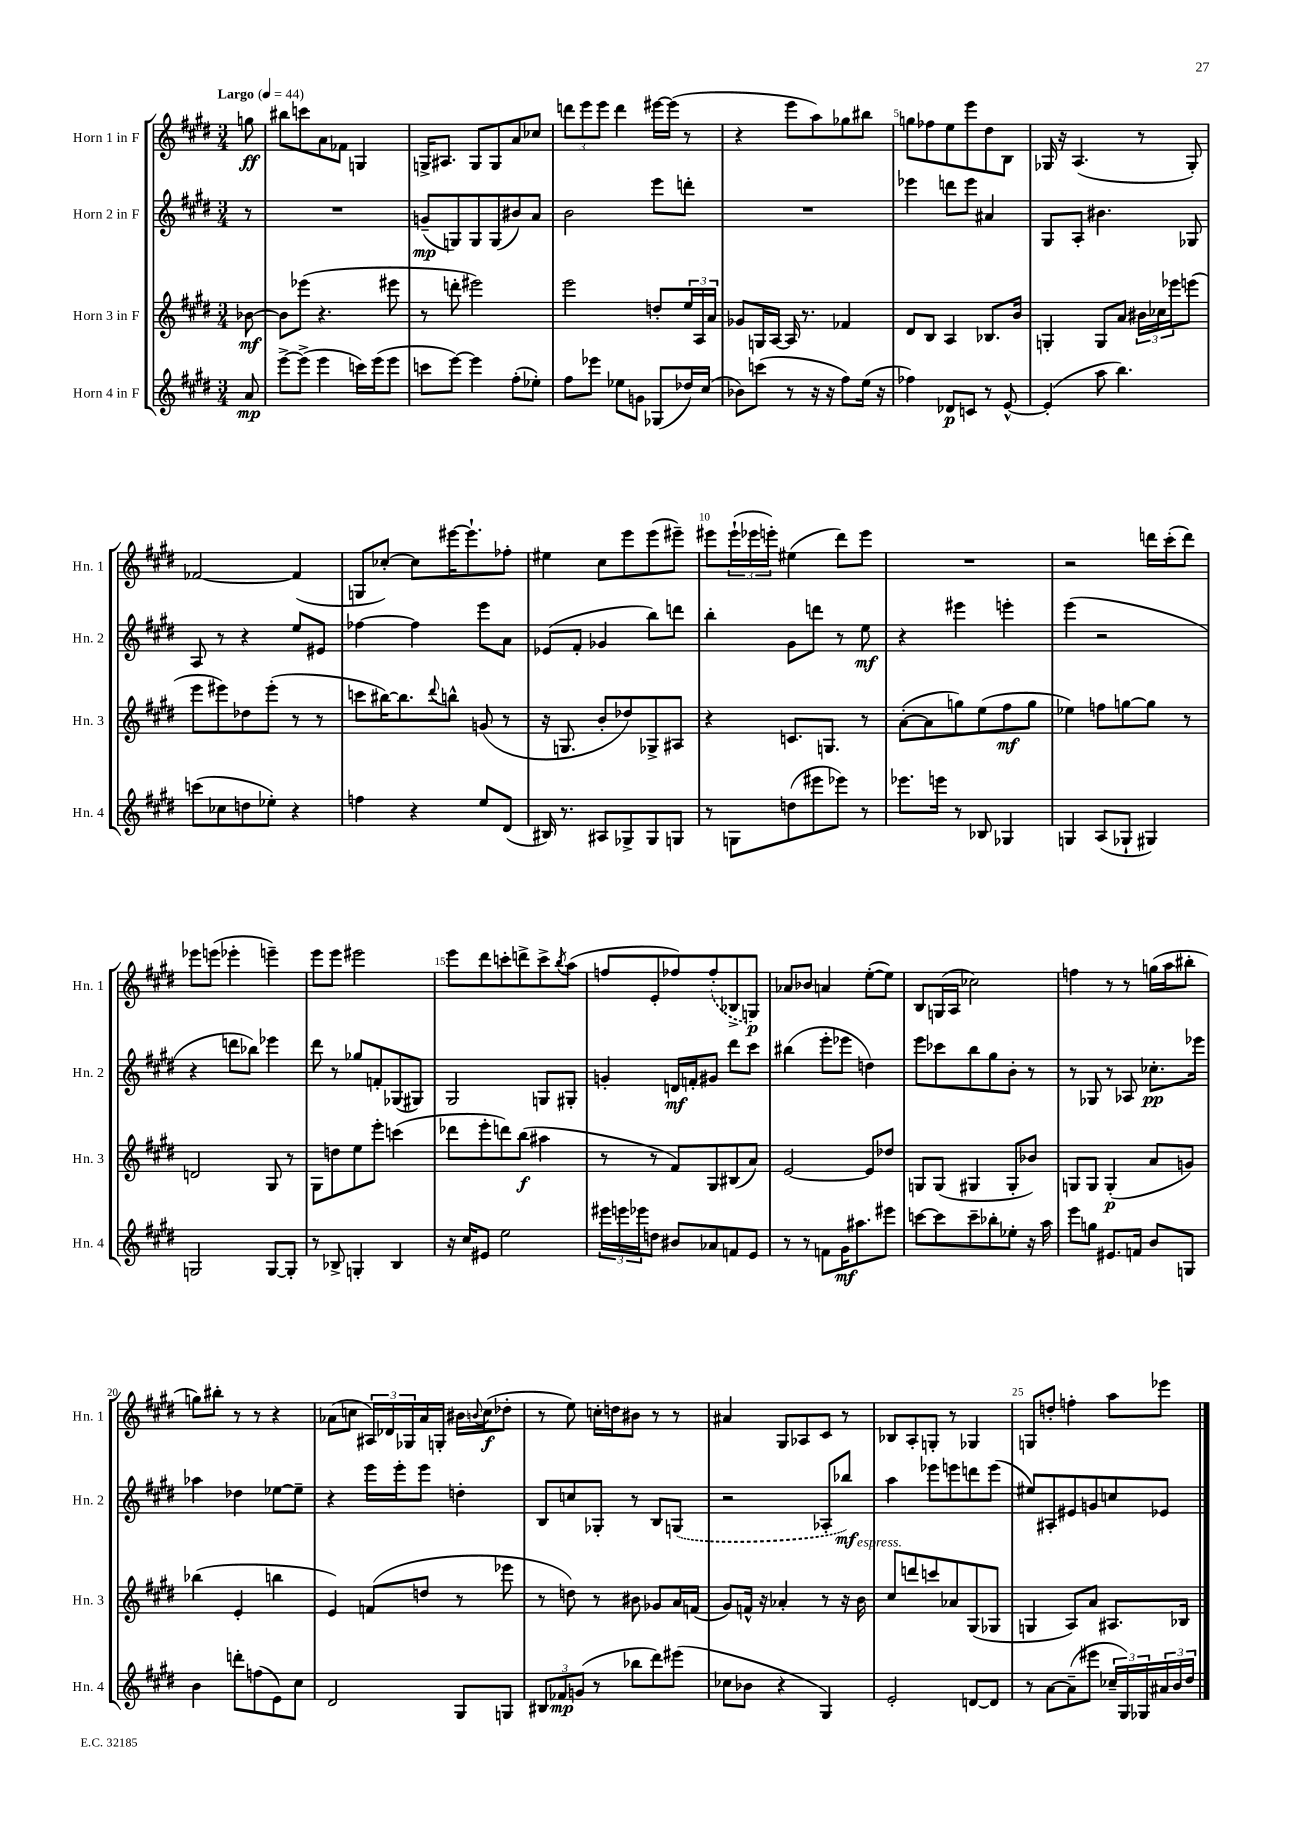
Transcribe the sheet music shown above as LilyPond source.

<<
\new StaffGroup <<
\new Staff = "s0" \with { instrumentName = "Horn 1 in F" shortInstrumentName = "Hn. 1" } {
    \clef treble \key e \major \numericTimeSignature \time 3/4 \partial 8 \tempo "Largo" 4 = 44
    g''8\ff |
    bis''8 c'''8 a'8 fes'8 g4 |
    g16-> ais8. g8 g8 a'8 ces''8 |
    \tuplet 3/2 { d'''8 e'''8 e'''8 } d'''4 eis'''16~ eis'''16( r8 |
    r4 e'''8 a''8) ges''8 bis''8 |
    g''8 fes''8 e''8 e'''8 dis''8 b8 |
    ges16 r16 a4.( r8 ges8-.) |
    fes'2~ fes'4( |
    g8 ces''8~-.) ces''8 eis'''16~ eis'''8.-! fes''8-. |
    eis''4 cis''8 e'''8 e'''8( eis'''8--) |
    eis'''8 \tuplet 3/2 { eis'''16-!( ees'''16 e'''16-.) } eis''4( dis'''8) e'''8 |
    R2. |
    r2 d'''16 cis'''16-.( d'''8) |
    ees'''8 e'''8( ees'''4-. e'''4--) |
    e'''8 e'''8 eis'''2 |
    e'''8 dis'''8 c'''8-. d'''8-> c'''8-> \acciaccatura { b''8 } a''8( |
    f''8 e'8-. fes''8) \once \slurDashed fes''8-.( bes8-> g8\p) |
    aes'8 bes'8 a'4 e''8~-.( e''8) |
    b8 g16( a16 ces''2) |
    f''4 r8 r8 g''16( a''16 bis''8-. |
    g''8) bis''8-. r8 r8 r4 |
    aes'8( c''8 \tuplet 3/2 { ais16) des'16 ges16 } aes'16 g16-. bis'16 \appoggiatura { b'8 } c''16\f( des''8-. |
    r8 e''8) c''16-. d''16 bis'8 r8 r8 |
    ais'4 gis8 aes8 cis'8 r8 |
    bes8 a8-. g8-. r8 ges4 |
    g8 d''8-. f''4-. a''8 ees'''8 \bar "|." |
}
\new Staff = "s1" \with { instrumentName = "Horn 2 in F" shortInstrumentName = "Hn. 2" } {
    \clef treble \key e \major \numericTimeSignature \time 3/4 \partial 8
    r8 |
    R2. |
    g'8--\mp( g8) g8 g8( bis'8) a'8 |
    b'2 e'''8 d'''8-. |
    R2. |
    ees'''4 d'''8 ees'''8 ais'4 |
    gis8 a8-. bis'4. ges8 |
    a8 r8 r4 e''8 eis'8 |
    fes''4~ fes''4 e'''8 a'8 |
    ees'8( fis'8-. ges'4 b''8) d'''8 |
    b''4-. gis'8 d'''8 r8 e''8\mf |
    r4 eis'''4 e'''4-. |
    e'''4( r2 |
    r4 d'''8 bes''8) ees'''4 |
    dis'''8 r8 ges''8 f'8-. ges8( gis8) |
    gis2 g8 gis8-. |
    g'4-. d'16\mf f'16-. gis'8 dis'''8 cis'''8 |
    bis''4( e'''8-. ees'''8 d''4) |
    e'''8 ces'''8 b''8 gis''8 b'8-. r8 |
    r8 ges8 r8 aes8 ces''8.-.\pp ees'''16 |
    aes''4 des''4 ees''8~ ees''8-- |
    r4 e'''16 e'''16-. e'''8 d''4-. |
    b8 c''8 ges8-. r8 b8 \once \slurDashed g8( |
    r2 aes8-. bes''8\mf) |
    a''4 ees'''8 e'''8 d'''8 e'''8( |
    eis''8) ais8-. eis'8 g'8 c''8 ees'8 \bar "|." |
}
\new Staff = "s2" \with { instrumentName = "Horn 3 in F" shortInstrumentName = "Hn. 3" } {
    \clef treble \key e \major \numericTimeSignature \time 3/4 \partial 8
    bes'8~\mf |
    bes'8 ees'''8( r4. eis'''8 |
    r8 d'''8-. eis'''2) |
    e'''2 d''8-. \tuplet 3/2 { e''16 a16 a'16 } |
    ges'8 g16 a16~ a16 r8. fes'4 |
    dis'8 b8 a4 bes8. b'16 |
    g4-. g8 a'8 \tuplet 3/2 { bis'16 ces''16 ees'''16 } e'''8( |
    e'''8 eis'''8) des''8 eis'''8-.( r8 r8 |
    c'''8 bis''16~) bis''8. \appoggiatura { dis'''8 } b''8-^ g'8( r8 |
    r16 g8. b'8-. des''8) ges8-> ais8 |
    r4 c'8. g8. r8 |
    a'8~-.( a'8 g''8) e''8( fis''8\mf g''8 |
    ees''4) f''8 g''8~ g''8 r8 |
    d'2 gis8 r8 |
    gis8 d''8 e''8 e'''8-. c'''4( |
    des'''8 e'''8-. d'''8) b''8\f( ais''4 |
    r8 r8 fis'8) gis8 bis8( a'8) |
    e'2~ e'8 des''8 |
    g8 g8( gis4 gis8-. bes'8) |
    g8 g8 g4-.\p( a'8 g'8) |
    bes''4( e'4-. b''4 |
    e'4) f'8( d''8 r8 ees'''8 |
    r8 d''8) r8 bis'8 ges'8 a'16 f'16( |
    gis'8) f'16-^ r16 aes'4-. r8 r16 b'16^\markup { \italic "espress." } |
    cis''8 d'''8 c'''8 aes'8 gis8( ges8 |
    g4 a8) a'8 ais8. bes16 \bar "|." |
}
\new Staff = "s3" \with { instrumentName = "Horn 4 in F" shortInstrumentName = "Hn. 4" } {
    \clef treble \key e \major \numericTimeSignature \time 3/4 \partial 8
    a'8\mp |
    e'''8~-> e'''8->( e'''4 c'''16) e'''16( e'''8 |
    c'''8 e'''8~) e'''4 fis''8-.( ees''8-.) |
    fis''8 ees'''8 ees''8 g'8 ges8( des''16) cis''16( |
    bes'8) c'''8( r8 r16 r16 fis''8) e''16( r16 |
    fes''4) des'8\p c'8 r8 e'8~-^ |
    e'4-.( a''8 b''4.) |
    c'''8( ces''8 d''8 ees''8-.) r4 |
    f''4 r4 e''8 dis'8( |
    bis16) r8. ais8 ges8-> ges8 g8 |
    r8 g8 d''8( eis'''8 ees'''8) r8 |
    ees'''8. e'''16 r8 bes8 ges4 |
    g4 a8( ges8-! gis4) |
    g2 g8~ g8-. |
    r8 bes8-> g4-. bes4 |
    r16 cis''16 eis'8 e''2 |
    \tuplet 3/2 { eis'''16 e'''16 ees'''16 } d''8 bis'8 aes'8 f'8 e'8 |
    r8 r8 f'8 gis'16\mf ais''8. eis'''8 |
    c'''8~ c'''8 c'''8-- bes''8-. ees''8-. r16 a''16 |
    e'''8 g''8 eis'8. f'16 b'8 g8 |
    b'4 d'''8-. f''8( e'8) cis''8 |
    dis'2 gis8 g8 |
    \tuplet 3/2 { bis8 fes'8\mp g'8( } r8 bes''8 dis'''8) eis'''8( |
    ces''8 bes'8 r4 gis4) |
    e'2-. d'8~ d'8 |
    r8 a'8~ a'8--( eis'''8 \tuplet 3/2 { ces''16-- gis16) ges16 } \tuplet 3/2 { ais'16 b'16 dis''16 } \bar "|." |
}
>>
>>
\layout { \context { \Score \override BarNumber.break-visibility = ##(#f #t #t) barNumberVisibility = #(every-nth-bar-number-visible 5) } }
